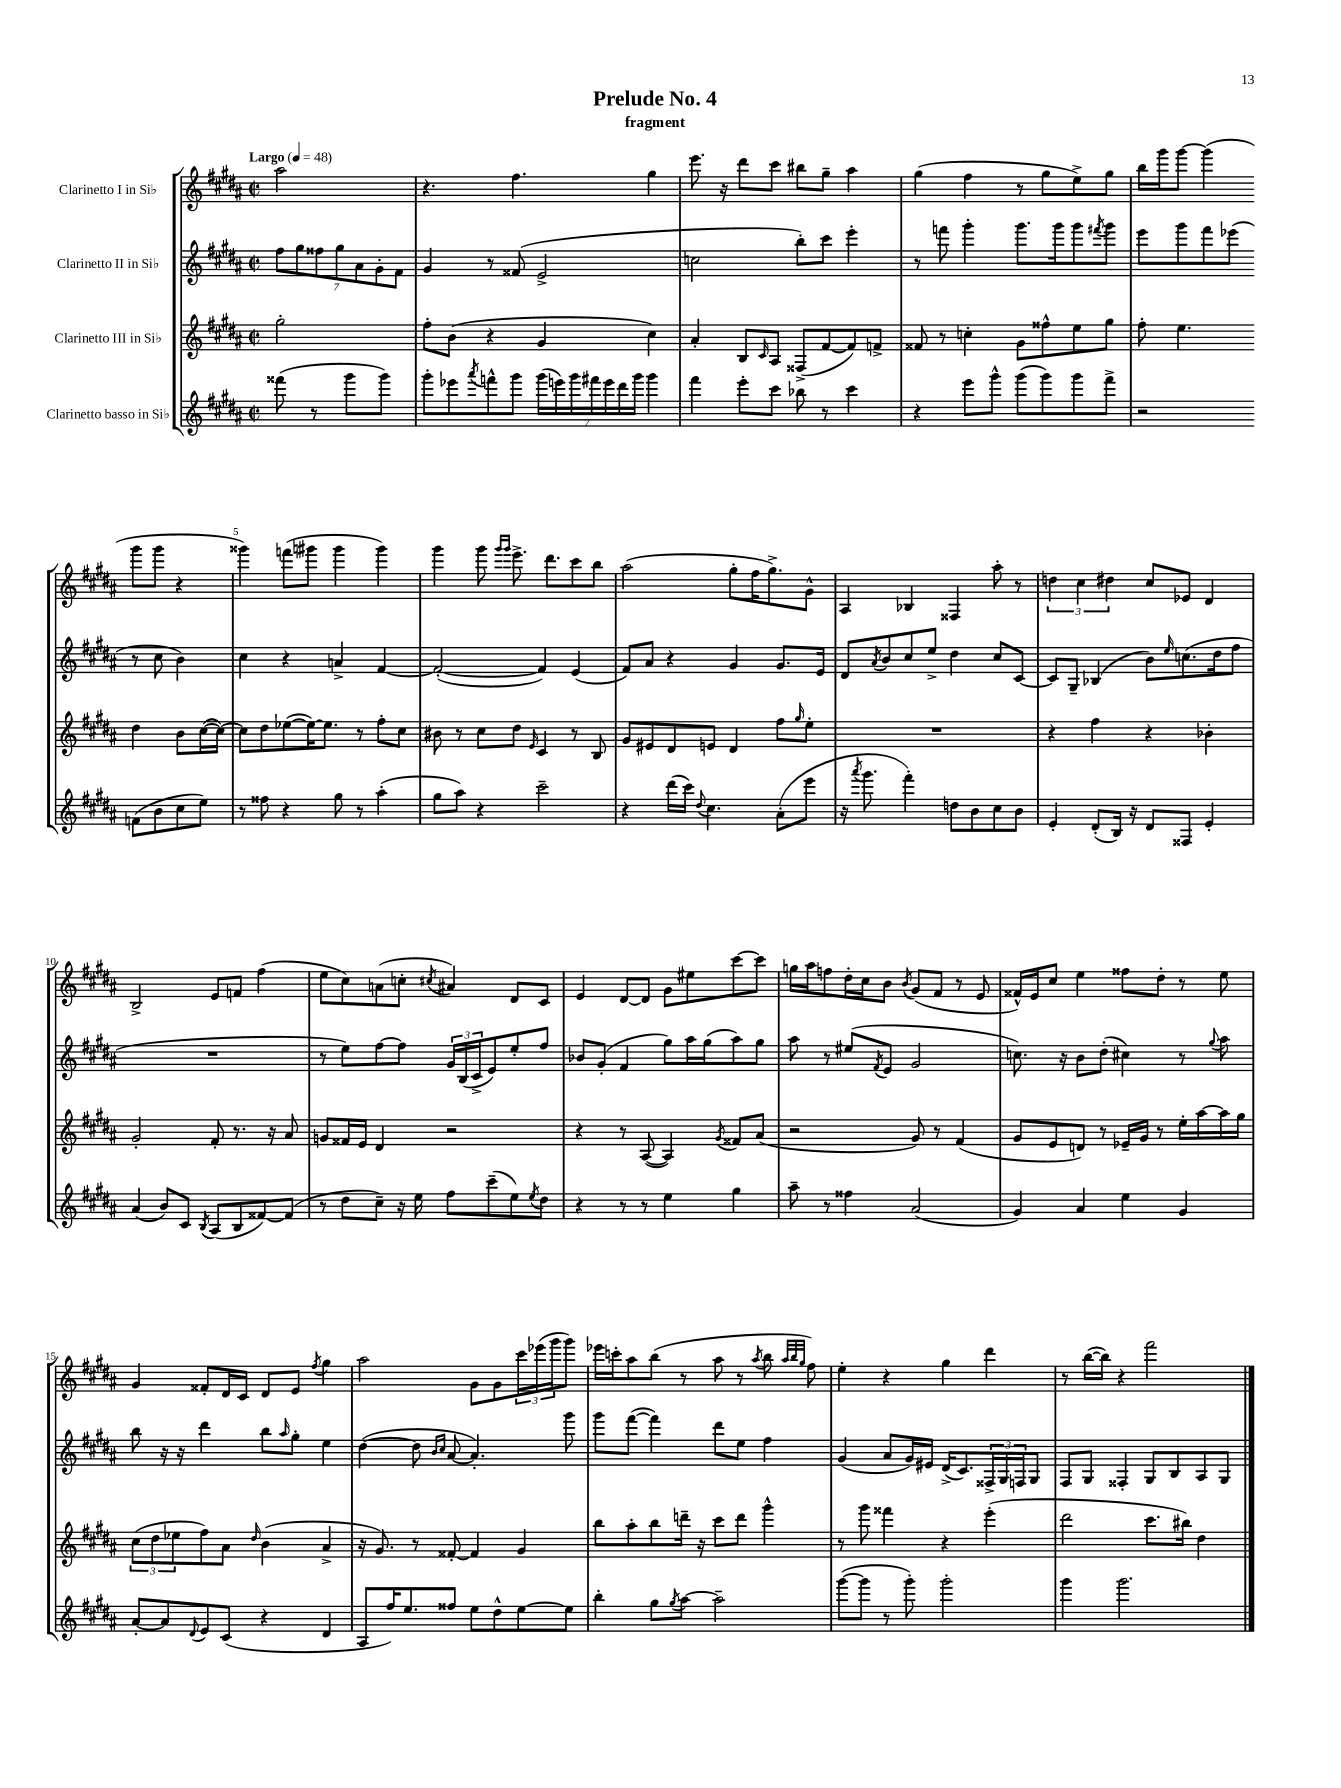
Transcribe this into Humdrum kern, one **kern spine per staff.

**kern	**kern	**kern	**kern
*part4	*part3	*part2	*part1
*staff4	*staff3	*staff2	*staff1
*I"Clarinetto basso in Si♭	*I"Clarinetto III in Si♭	*I"Clarinetto II in Si♭	*I"Clarinetto I in Si♭
*clefG2	*clefG2	*clefG2	*clefG2
*k[f#c#g#d#a#]	*k[f#c#g#d#a#]	*k[f#c#g#d#a#]	*k[f#c#g#d#a#]
*M2/2	*M2/2	*M2/2	*M2/2
*met(c|)	*met(c|)	*met(c|)	*met(c|)
*MM48	*MM48	*MM48	*MM48
=	=	=	=
!	!	!	!LO:TX:a:B:t=Largo
(8fff##X\	2gg#'\	14ff#\L	2aa#\
.	.	14gg#\	.
8r	.	.	.
.	.	14ff##X\	.
.	.	14gg#\	.
8ggg#\L	.	.	.
.	.	14a#\	.
.	.	14g#'\	.
8ggg#\J)	.	.	.
.	.	14f#\J	.
=1	=1	=1	=1
8ggg#'\L	8ff#'\L	4g#/	4.r
8eee-X\	(8b\J	.	.
8qaaa#/	.	.	.
8fffn^^\	4r	8r	.
8ggg#\J	.	(8f##X/	4.ff#\
(28ggg#\LL	4g#/	2e^/	.
28eeen\)	.	.	.
28ggg#\	.	.	.
28fff#X\	.	.	.
28eee\	.	.	.
28ddd#\	.	.	.
28ggg#\JJ	.	.	.
4ggg#\	4cc#\)	.	4gg#\
=2	=2	=2	=2
4fff#\	4a#'/	2ccn\	8.eee\
.	.	.	16r
8eee'\L	8B/L	.	8ddd#\L
.	16qqc#/	.	.
8ccc#\J	8A#/J	.	8ccc#\J
8bb-X\	(8F##X^/L	8bb'\L)	8bb#X\L
8r	[8f#/	8ccc#\J	8gg#~\J
4ccc#\	8f#/])	4eee'\	4aa#\
.	8fn^/J	.	.
=3	=3	=3	=3
4r	8f##X/	8r	(4gg#\
.	8r	8fffn\	.
8eee\L	4ccn'\	4ggg#'\	4ff#\
8ggg#^^\J	.	.	.
(8ggg#\L	8g#\L	8.ggg#\L	8r
8ggg#\)	8ff##X^^\	.	8gg#\L
.	.	16ggg#\k	.
8ggg#\	8ee\	8ggg#\	8ee^\)
.	.	8qfff#X/	.
8fff#^\J	8gg#\J	8ggg#\J	8gg#\J
=4	=4	=4	=4
2r	8ff#'\	8eee\L	16bb\LL
.	.	.	16ggg#\J
.	4.ee\	8ggg#\	[8ggg#\J
.	.	8fff#\	(4ggg#\]
.	.	(8eee-X\J	.
(8fn\L	4dd#\	8r	8ggg#\L
8b\	.	8cc#\	8ggg#\J
8cc#\	8b\L	4b\)	4r
8ee\J)	([16cc#\L	.	.
.	16cc#\JJ_)	.	.
!!LO:LB:g=z
=5	=5	=5	=5
8r	8cc#\L]	4cc#\	4ggg##X\)
8ff##X\	8dd#\	.	.
4r	([8ee-X\	4r	(8fffn\L
.	16ee-\K_)	.	8ggg#X\J
.	8.ee-\J]	.	.
8gg#\	.	4an^/	4ggg#\
8r	8r	.	.
(4aa#'\	8ff#'\L	[4f#/	4ggg#\)
.	8cc#\J	.	.
=6	=6	=6	=6
8gg#\L	8b#X\	(2f#'/_	4ggg#\
8aa#\J)	8r	.	.
4r	8cc#\L	.	8ggg#\
.	.	.	16qqggg#/LL
.	.	.	16qqggg#/JJ
.	8dd#\J	.	8.eee^\
.	16qqe/	.	.
2ccc#~\	4c#/	4f#/])	.
.	.	.	8.ddd#\L
.	8r	(4e/	8ccc#\
.	8B/	.	8bb\J
=7	=7	=7	=7
4r	8g#/L	8f#/L)	(2aa#\
.	8e#X/	8a#/J	.
(16ddd#\LL	8d#/	4r	.
16ccc#\JJ)	.	.	.
8qqdd#/	.	.	.
4.cc#\	8en/J	.	.
.	4d#/	4g#/	8gg#'\L
.	.	.	16ff#\K
.	.	.	8.gg#^\)
(8a#'\L	8ff#\L	8.g#/L	.
.	16qqgg#/	.	.
8eee\J	8ee'\J	.	8g#^^\J
.	.	16e/Jk	.
=8	=8	=8	=8
16r	1r	8d#/L	4A#/
8qaaa#/	.	.	.
8.ggg#\	.	.	.
.	.	8qa#/	.
.	.	8b/	.
4fff#'\)	.	8cc#/	4B-X/
.	.	8ee^/J	.
8ddn\L	.	4dd#\	4F##X/
8b\	.	.	.
8cc#\	.	8cc#/L	8aa#'\
8b\J	.	[8c#/J	8r
=9	=9	=9	=9
4e'/	4r	8c#/L]	6ddn\
.	.	8G#~/J	.
.	.	.	6cc#\
(8d#'/L	4ff#\	(4B-X/	.
.	.	.	6dd#X\
16B/Jk)	.	.	.
16r	.	.	.
8d#/L	4r	8b\L)	8cc#/L
.	.	16qqee/	.
8F##X/J	.	(8.ccn\	8e-X/J
4e'/	4b-X'\	.	4d#/
.	.	16dd#\k	.
.	.	8ff#\J	.
!!LO:LB:g=z
=10	=10	=10	=10
(4a#/	2g#'/	1r	2B^/
8b/L)	.	.	.
8c#/J	.	.	.
8qB/	.	.	.
(8A#/L	8f#'/	.	8e/L
8B/	8.r	.	8fn/J
[8f##X/)	.	.	(4ff#\
.	16r	.	.
(8f##/J]	8a#/	.	.
=11	=11	=11	=11
8r	8gn/L	8r	8ee\L
8dd#\L	16f##X/L	8ee\L)	8cc#\)
.	16e/JJ	.	.
8cc#~\J)	4d#/	[8ff#\	(8an\
16r	.	8ff#\J]	8ccn'\J
16ee\	.	.	.
.	.	.	8qcc#X/
8ff#\L	2r	24g#/LL	4a#X/)
.	.	(24B/	.
.	.	24c#^/J	.
(8ccc#~\	.	8e/)	.
8ee\)	.	8ee'/	8d#/L
8qee/	.	.	.
8dd#\J	.	8ff#/J	8c#/J
=12	=12	=12	=12
4r	4r	8b-X/L	4e/
.	.	(8g#'/J	.
8r	8r	4f#/	[8d#/L
8r	([8A#/	.	8d#/J]
4ee\	4A#/])	8gg#\L)	8g#\L
.	.	16aa#\L	8ee#X\
.	.	(16gg#\J	.
.	8qg#/	.	.
4gg#\	8f##X/L	8aa#\)	[8ccc#\
.	(8a#/J	8gg#\J	8ccc#\J]
=13	=13	=13	=13
8aa#~\	2r	8aa#\	16ggn\LL
.	.	.	16aa#\J
8r	.	8r	8ffn\
4ff##X\	.	(8ee#X/L	16dd#'\L
.	.	.	16cc#\J
.	.	8qf#/	.
.	.	8e/J	8b\J
.	.	.	8qb/
(2a#/	8g#/)	2g#/	(8g#/L
.	8r	.	8f#/J
.	(4f#/	.	8r
.	.	.	8e/
=14	=14	=14	=14
4g#/)	8g#/L	8.ccn\)	16f##X^^/LL)
.	.	.	16e/J
.	8e/	.	8cc#/J
.	.	16r	.
4a#/	8dn/J)	8b\L	4ee\
.	8r	(8dd#'\J	.
4ee\	16e-X~/LL	4cc#X\)	8ff##X\L
.	16g#/JJ	.	.
.	8r	.	8dd#'\J
4g#/	16ee'\LL	8r	8r
.	[16aa#\	.	.
.	.	8qqgg#/	.
.	16aa#\]	8aa#\	8ee\
.	16gg#\JJ	.	.
!!LO:LB:g=z
=15	=15	=15	=15
[8a#'/L	(12cc#\L	8bb\	4g#/
.	12dd#\	.	.
8a#/]	.	16r	.
.	12ee-X\	.	.
.	.	16r	.
8qqd#/	.	.	.
8e/	8ff#\)	4ddd#\	8f##X'/L
(8c#/J	8a#\J	.	16d#/L
.	.	.	16c#/JJ
.	16qqdd#/	.	.
4r	(4b\	8bb\L	8d#/L
.	.	16qqaa#/	.
.	.	8gg#'\J	8e/J
.	.	.	8qff#/
4d#/	4a#^/	4ee\	4gg#\
=16	=16	=16	=16
8A#/L	16r	([4dd#\	2aa#\
.	8.g#/)	.	.
16ff#/K)	.	.	.
8.ee/	.	.	.
.	8r	8dd#\]	.
.	.	16qqb/LL	.
.	.	16qqcc#/JJ	.
8ff##X/J	[8f##X'/	[8a#/	.
8ee\L	4f##/]	4.a#'/])	8g#\L
8dd#^^\	.	.	8g#\
[8ee\	4g#/	.	24ccc#\L
.	.	.	(24eee-X\
.	.	.	24ggg#\J
8ee\J]	.	8ggg#\	8ggg#\J)
=17	=17	=17	=17
4bb'\	8bb\L	8ggg#\L	16eee-X\LL
.	.	.	16cccn'\J
.	8aa#'\	([8fff#\J	8aa#\
8gg#\L	8bb\	4fff#\])	(8bb\J
8qgg#/	.	.	.
[8aa#\J	16dddn~\Jk	.	8r
.	16r	.	.
2aa#~\]	8ccc#\L	8ddd#\L	8aa#\
.	8ddd\J	8ee\J	8r
.	.	.	8qaa#/
.	4ggg#^^\	4ff#\	8bb\
.	.	.	32qqaa#/LLL
.	.	.	32qqbb/
.	.	.	32qqgg#/JJJ
.	.	.	8ff#\)
=18	=18	=18	=18
([8ggg#\L	8r	(4g#/	4ee'\
8ggg#\J]	8ggg#\	.	.
8r	4fff##X\	8a#/L	4r
8ggg#'\)	.	16g#/L)	.
.	.	16e#X/JJ	.
2ggg#'\	4r	(16d#^/KL	4gg#\
.	.	8.c#/)	.
.	(4eee'\	24F##X^/L	4ddd#\
.	.	24G#/	.
.	.	24Fn/J	.
.	.	8G#/J	.
=19	=19	=19	=19
4ggg#\	2ddd#\	8F#/L	8r
.	.	8G#/J	([16bb\LL
.	.	.	16bb\JJ])
2.ggg#\	.	4F##X'/	4r
.	8.ccc#\L	8G#/L	2fff#\
.	.	8B/	.
.	16bb#X\Jk)	.	.
.	4dd#\	8A#/	.
.	.	8G#/J	.
==	==	==	==
*-	*-	*-	*-
